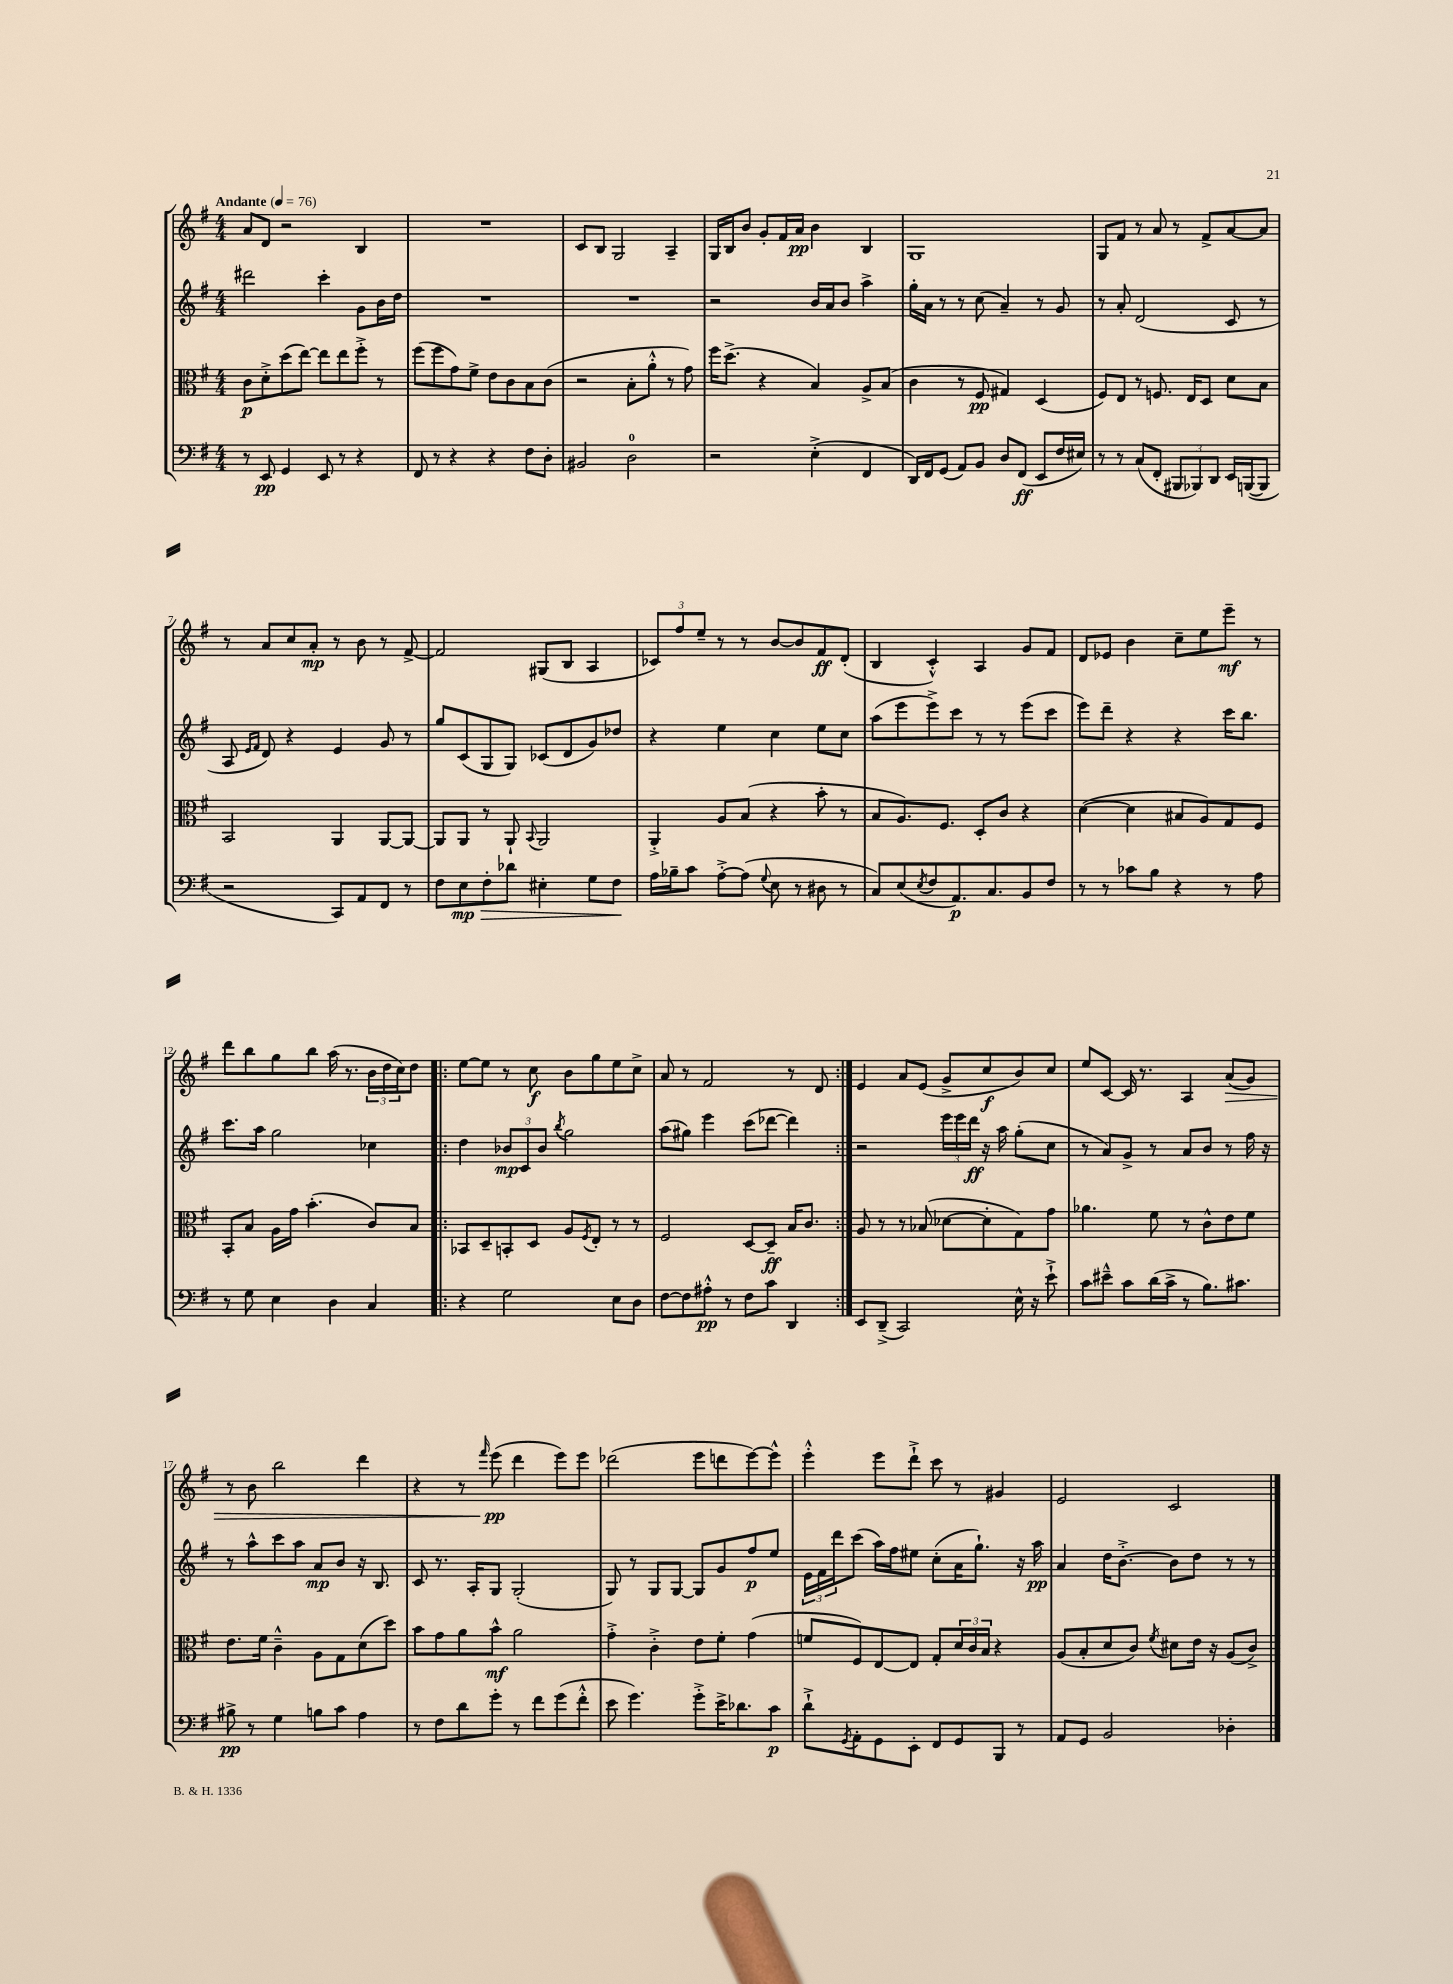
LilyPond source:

<<
\new StaffGroup <<
\new Staff = "s0" {
    \clef treble \key g \major \numericTimeSignature \time 4/4 \tempo "Andante" 4 = 76
    a'8 d'8 r2 b4 |
    R1 |
    c'8 b8 g2 a4-- |
    g16 b16 b'8 g'8-. fis'16 a'16\pp b'4 b4 |
    g1 |
    g8 fis'8 r8 a'8 r8 fis'8-> a'8~ a'8 |
    r8 a'8 c''8 a'8-.\mp r8 b'8 r8 fis'8~-> |
    fis'2 gis8( b8 a4 |
    \tuplet 3/2 { ces'8) fis''8 e''8-- } r8 r8 b'8~ b'8 fis'8\ff d'8-.( |
    b4 c'4-.-^) a4 g'8 fis'8 |
    d'8 ees'8 b'4 c''8-- e''8 e'''8--\mf r8 |
    d'''8 b''8 g''8 b''8 a''16( r8. \tuplet 3/2 { b'16 d''16 c''16) } d''8 |
    \repeat volta 2 { e''8~ e''8 r8 c''8\f b'8 g''8 e''8 c''8-> |
    a'8 r8 fis'2 r8 d'8 | }
    e'4 a'8 e'8( g'8-> c''8\f b'8) c''8 |
    e''8 c'8~ c'16 r8. a4 a'8\>( g'8) |
    r8 b'8 b''2 d'''4 |
    r4 r8 \grace { fis'''16 } e'''8\pp\!( d'''4 e'''8) e'''8 |
    des'''2( e'''8 d'''8 e'''8~) e'''8-^ |
    e'''4-.-^ e'''8 d'''8-!-> c'''8 r8 gis'4 |
    e'2 c'2 \bar "|." |
}
\new Staff = "s1" {
    \clef treble \key g \major \numericTimeSignature \time 4/4
    dis'''2 c'''4-. g'8 b'16 d''16 |
    R1 |
    R1 |
    r2 b'16 a'16 b'8 a''4-> |
    g''16-. a'16 r8 r8 c''8( a'4--) r8 g'8 |
    r8 a'8-. d'2( c'8 r8 |
    a8 \grace { e'16 fis'16 } d'8) r4 e'4 g'8 r8 |
    g''8 c'8( g8 g8) ces'8( d'8 g'8) des''8 |
    r4 e''4 c''4 e''8 c''8 |
    a''8( e'''8 e'''8->) c'''8 r8 r8 e'''8( c'''8 |
    e'''8) d'''8-- r4 r4 c'''16 b''8. |
    c'''8. a''16 g''2 ces''4 |
    \repeat volta 2 { d''4 \tuplet 3/2 { bes'8\mp c'8 bes'8 } \acciaccatura { b''8 } g''2 |
    a''8( gis''8) e'''4 c'''8( des'''8~ des'''4) | }
    r2 \tuplet 3/2 { e'''16 e'''16 d'''16\ff } r16 a''16 g''8-.( c''8 |
    r8 a'8) g'8-> r8 a'8 b'8 r8 fis''16 r16 |
    r8 a''8-^ c'''8 a''8 a'8\mp b'8 r16 b8. |
    c'8 r8. a16-. g8 g2-.( |
    g8) r8 g8 g8~ g8 g'8 fis''8\p e''8 |
    \tuplet 3/2 { e'16 fis'16 d'''16 } c'''8( a''16) fis''16 eis''8 c''8-.( a'16 g''8.-!) r16 a''16\pp |
    a'4 d''16 b'8.~-.-> b'8 d''8 r8 r8 \bar "|." |
}
\new Staff = "s2" {
    \clef alto \key g \major \numericTimeSignature \time 4/4
    c'8\p d'8-.-> d''8( e''8~) e''8 e''8 fis''8-.-> r8 |
    fis''8( fis''8 g'8) fis'8-> e'8 c'8 b8 c'8( |
    r2 b8-. a'8-.-^ r8 g'8) |
    fis''16 d''8.->( r4 b4) a8-> b8( |
    c'4 r8 fis8\pp gis4) d4( |
    fis8) e8 r8 f8. e16 d8 d'8 b8 |
    b,2 a,4 a,8~ a,8~ |
    a,8 a,8 r8 a,8-! \appoggiatura { b,8 } a,2 |
    a,4-.-> a8 b8( r4 b'8-. r8 |
    b8 a8.) fis8. d8-. c'8 r4 |
    d'4~( d'4 bis8 a8) g8 fis8 |
    b,8-. b8 a16 g'16 b'4.-.( c'8) b8 |
    \repeat volta 2 { bes,8 d8-- b,8-. d8 a8 \acciaccatura { fis8 } e8-. r8 r8 |
    fis2 d8~ d8--\ff b16 c'8. | }
    a8 r8 r8 bes8( des'8~ des'8-. g8) g'8 |
    aes'4. fis'8 r8 c'8-^ e'8 fis'8 |
    e'8. fis'16 c'4---^ a8 g8 d'8( d''8) |
    b'8 g'8 a'8 b'8-^\mf a'2 |
    g'4-.-> c'4-.-> e'8 fis'8-. g'4( |
    f'8 fis8) e8~ e8 g8-. \tuplet 3/2 { d'16 c'16 b16 } r4 |
    a8( b8-. d'8 c'8) \acciaccatura { fis'8 } dis'8 e'16 r16 a8( c'8->) \bar "|." |
}
\new Staff = "s3" {
    \clef bass \key g \major \numericTimeSignature \time 4/4
    r8 e,8\pp g,4 e,8 r8 r4 |
    fis,8 r8 r4 r4 fis8 d8-. |
    bis,2 d2-0 |
    r2 e4-.->( fis,4 |
    d,16) fis,16 g,8( a,8) b,8 d8 fis,8\ff( e,8 fis16 eis16) |
    r8 r8 c8( fis,8-. \tuplet 3/2 { bis,,8 bes,,8) d,8 } e,16 b,,16~( b,,8 |
    r2 c,8) a,8 fis,8 r8 |
    fis8 e8\mp\> fis8-. des'8 eis4-. g8 fis8\! |
    a16 bes16-- c'8 a8~-.-> a8( \appoggiatura { g8 } e8 r8 dis8 r8 |
    c8) e8( \acciaccatura { e8 } fis8 a,8.\p) c8. b,8 fis8 |
    r8 r8 ces'8 b8 r4 r8 a8 |
    r8 g8 e4 d4 c4 |
    \repeat volta 2 { r4 g2 e8 d8 |
    fis8~ fis8 ais8-.-^\pp r8 fis8 c'8 d,4 | }
    e,8 d,8--->( c,2) e16-^ r16 e'8-!-> |
    c'8 eis'8---^ c'8 d'16( c'16-> r8 b8.) cis'8. |
    bis8->\pp r8 g4 b8 c'8 a4 |
    r8 fis8 d'8 g'8-. r8 fis'8 g'8( fis'8-.-^ |
    e'8 g'4.) g'8-.-> e'16-> des'8. c'8\p |
    d'8-!-> \acciaccatura { g,8 } a,8-. g,8 e,8-. fis,8 g,8 b,,8 r8 |
    a,8 g,8 b,2 des4-. \bar "|." |
}
>>
>>
